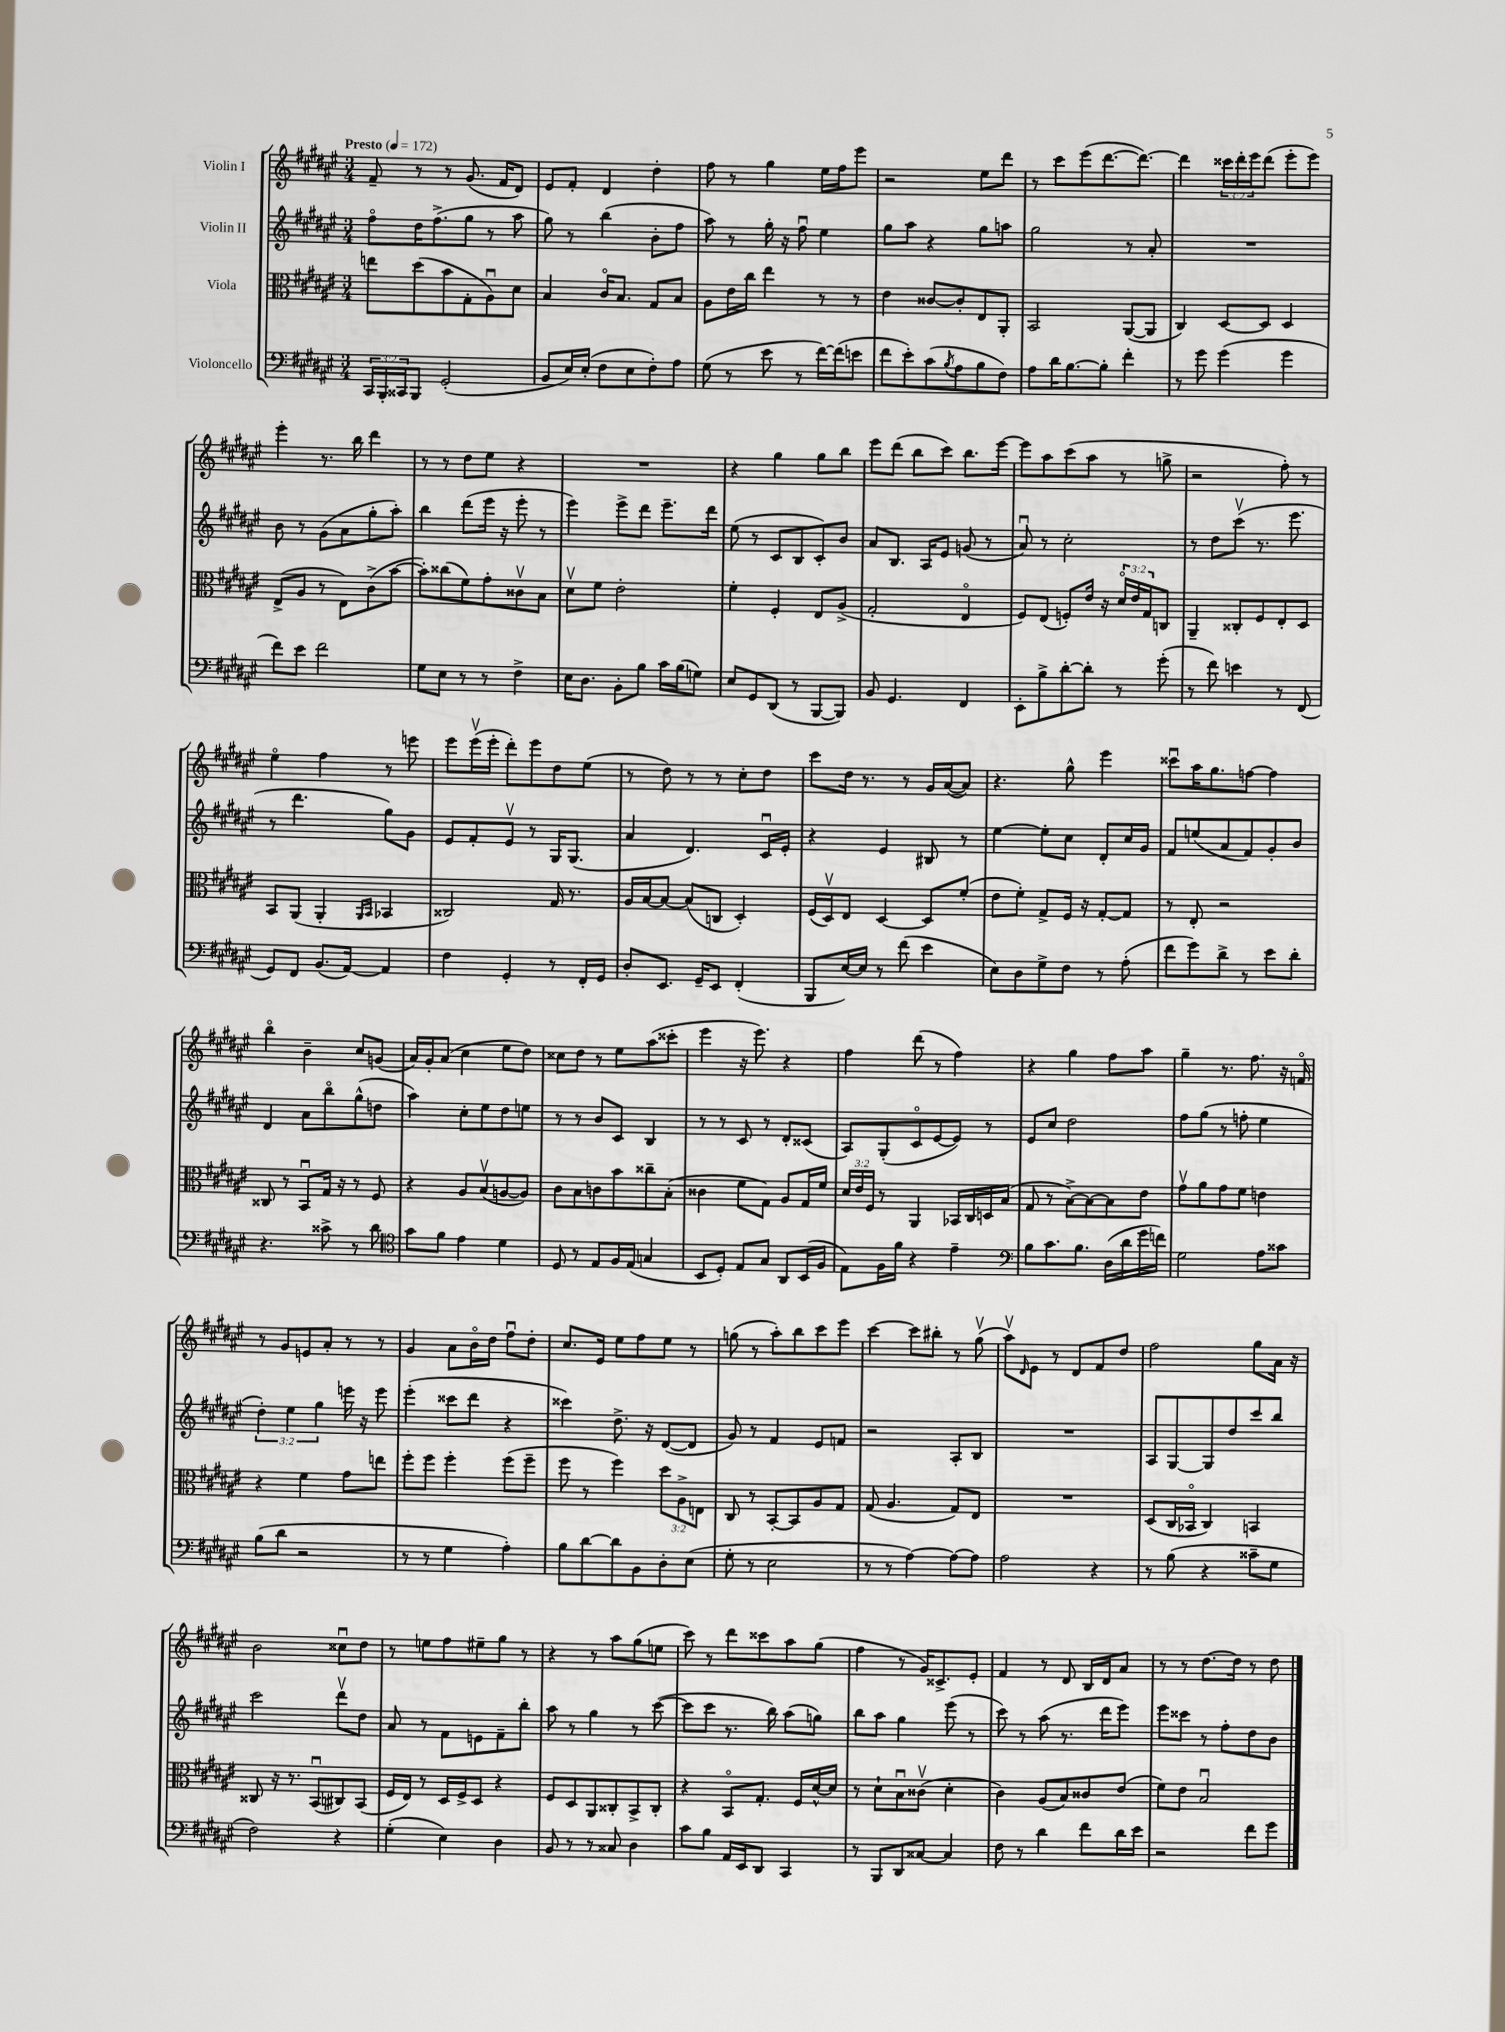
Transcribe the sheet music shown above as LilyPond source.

<<
\new StaffGroup <<
\new Staff = "s0" \with { instrumentName = "Violin I" } {
    \clef treble \key fis \major \numericTimeSignature \time 3/4 \override Staff.TupletNumber.text = #tuplet-number::calc-fraction-text \tempo "Presto" 4 = 172
    fis'8-- r8 r8 gis'8.( fis'16 dis'8) |
    eis'8 fis'8-. dis'4 dis''4-. |
    fis''8 r8 gis''4 eis''16 fis''16 eis'''8 |
    r2 eis''8 dis'''8 |
    r8 cis'''8 eis'''8( dis'''8.~ dis'''8.~) |
    dis'''4 \tuplet 3/2 { cisis'''16 dis'''16-. eis'''16 } dis'''8( eis'''8-. eis'''8) |
    eis'''4-. r8. b''16 dis'''4 |
    r8 r8 dis''8 eis''8 r4 |
    R2. |
    r4 gis''4 gis''8 b''8 |
    eis'''8 dis'''8( b''8 cis'''8) b''8. eis'''16~ |
    eis'''8 ais''8 cis'''8( ais''8 r8 g''8-> |
    r2 fis''8-.) r8 |
    eis''4\flageolet fis''4 r8 e'''8 |
    eis'''8 eis'''16\upbow( eis'''16-. dis'''8-.) eis'''8 dis''8 eis''8( |
    r8 dis''8) r8 r8 cis''8-. dis''8 |
    cis'''8 dis''16 r8. r8 gis'16 ais'16~( ais'8) |
    r4. gis''8-^ eis'''4 |
    cisis'''8\downbow ais''16 gis''8. f''8~ f''4 |
    b''4\flageolet b'4-- cis''8 g'8( |
    ais'16) gis'16-. ais'8( cis''4 eis''8 dis''8) |
    cisis''8 dis''8 r8 eis''8 ais''8( cisis'''8-. |
    eis'''4 r16 eis'''8.) r4 |
    fis''4 dis'''8( r8 fis''4) |
    r4 gis''4 fis''8 ais''8 |
    gis''4-- r8. fis''8. r16 f'16\flageolet |
    r8 gis'8 e'8 ais'8-. r8 r8 |
    gis'4 ais'8 b'16\flageolet dis''16 fis''8\downbow dis''8-. |
    cis''8. eis'16 eis''8 fis''8 eis''8 r8 |
    g''8( r8 ais''8-.) b''8 cis'''8 eis'''8 |
    cis'''4~ cis'''8 bis''8-. r8 gis''8\upbow( |
    ais''8\upbow) \grace { dis'16 } eis'8 r8 dis'8 fis'8 dis''8 |
    fis''2 gis''8 ais'16 r16 |
    b'2 cisis''8\downbow dis''8 |
    r8 e''8 fis''8 eis''8-- gis''8 r8 |
    r4 r8 ais''8 gis''8( e''8 |
    cis'''8) r8 dis'''8 cisis'''8 ais''8 gis''8( |
    fis''4 r8 gis'16) cisis'8.-> eis'8-. |
    fis'4 r8 dis'8 b16 dis'16 ais'8 |
    r8 r8 dis''8.~ dis''16 r8 dis''8 \bar "|." |
}
\new Staff = "s1" \with { instrumentName = "Violin II" } {
    \clef treble \key fis \major \numericTimeSignature \time 3/4 \override Staff.TupletNumber.text = #tuplet-number::calc-fraction-text
    fis''8\flageolet dis''16 fis''8.->( gis''8 r8 ais''8 |
    gis''8) r8 b''4( b'8-. fis''8 |
    ais''8) r8 gis''16-. r16 fis''8\downbow eis''4 |
    gis''8 ais''8 r4 gis''8 a''8 |
    gis''2 r8 ais'8-. |
    R2. |
    b'8 r8 gis'8( ais'8 gis''8-. ais''8-.) |
    b''4 dis'''8( eis'''16 r16 eis'''8-. r8 |
    eis'''4) eis'''8-> dis'''8 eis'''8.-- dis'''16 |
    eis''8( r8 cis'8 b8 cis'8-.) b'8 |
    ais'8 b8. ais16 eis'8 g'8( r8 |
    ais'8\downbow) r8 cis''2-. |
    r8 dis''8 cis'''8\upbow( r8. eis'''8. |
    r8 dis'''4. gis''8) gis'8 |
    eis'8 fis'8-. eis'8\upbow r8 gis16 gis8.( |
    ais'4 dis'4.) cis'16\downbow eis'16-. |
    r4 eis'4 bis8 r8 |
    eis''4~ eis''8-. cis''8 dis'8-. cis''16 gis'16 |
    fis'8 e''8( ais'8 fis'8) gis'8-. b'8 |
    dis'4 ais'8 b''8\flageolet gis''8-^( d''8 |
    ais''4) cis''8-. eis''8 dis''8 e''8 |
    r8 r8 b'8 cis'8 b4 |
    r8 r8 cis'8 r8 dis'8-. cisis'8( |
    ais8) gis8-.( cis'8\flageolet eis'8~ eis'8) r8 |
    eis'8 cis''8 dis''2 |
    fis''8 gis''8( r8 f''8-. eis''4 |
    \tuplet 3/2 { dis''4-.) eis''4 gis''4 } e'''16 r16 e'''8 |
    eis'''4-.( cisis'''8 dis'''8 r4 |
    cisis'''4) dis''8.-> r16 dis'8~( dis'8 |
    gis'8) r8 fis'4 eis'8 f'8 |
    r2 ais8-. b8 |
    R2. |
    ais8 gis8~ gis8 dis''8 cis'''8 b''8 |
    cis'''2 dis'''8\upbow dis''8 |
    ais'8 r8 fis'8 e'8 fis'8-- b''8-. |
    ais''8 r8 gis''4 r8 cis'''8~( |
    cis'''8 cis'''8 r8. b''16) ais''8( g''8) |
    b''8 ais''8 gis''4 eis'''8( r8 |
    cis'''8) r8 ais''8( r8. dis'''16 eis'''8) |
    eis'''8 cisis'''8 r8 fis''8-. dis''8 b'8 \bar "|." |
}
\new Staff = "s2" \with { instrumentName = "Viola" } {
    \clef alto \key fis \major \numericTimeSignature \time 3/4 \override Staff.TupletNumber.text = #tuplet-number::calc-fraction-text
    e''8 dis''8( b'8 gis8-. ais8\downbow) dis'8 |
    b4 cis'16\flageolet b8. gis8 b8 |
    ais8 eis'16 cis''16 eis''4 r8 r8 |
    eis'4 cisis'8~ cisis'8-. eis8 ais,8-. |
    b,2 ais,8~( ais,8 |
    cis4) dis8~ dis8 dis4 |
    eis8->( ais8 r8 eis8) cis'8->( b'8~ |
    b'8-.) cisis''8( fis'8) gis'8-. cisis'8\upbow b8 |
    dis'8\upbow fis'8 eis'2-. |
    fis'4-. fis4-. eis8 ais8->( |
    gis2-. eis4\flageolet |
    fis8) eis8( f8-.) eis'16 r16 \tuplet 3/2 { dis'16\flageolet eis'16 gis16 } c8 |
    ais,4-- cisis8-. fis8 eis8-. dis8 |
    b,8 ais,8( ais,4-. \grace { ais,16 b,16 } bes,4 |
    cisis2) gis16 r8. |
    ais16 b16~ b8~ b8( c8 dis4-.) |
    fis16( dis16\upbow) eis8 dis4~ dis8 fis'8-.( |
    eis'8 fis'8-.) gis8-> fis16 r16 gis8~-. gis8 |
    r8 eis8-. r2 |
    cisis8 r8 b,8\downbow gis16 r16 r8 fis8 |
    r4 ais8 b8\upbow( a8~ a8) |
    cis'8 b8 c'8 b'8 cisis''8-- b8-.( |
    cisis'4 fis'8 gis8) ais8 gis16 fis'16 |
    \tuplet 3/2 { dis'16 eis'16 fis16 } r8 ais,4 bes,16 cis16 d16 b16( |
    gis8 r8 b8~->) b8~ b8 eis'8 |
    gis'8\upbow ais'8 gis'8 fis'8 e'4 |
    r4 fis'4 gis'8 e''8 |
    fis''8-. fis''8 fis''4-. fis''8( fis''8-- |
    fis''8 r8 fis''4) \tuplet 3/2 { dis''8 ais8-> e8 } |
    cis8 r8 b,8~-. b,8 ais8 gis8 |
    gis8( ais4. gis8) eis8 |
    R2. |
    dis8( cis16 bes,16\flageolet cis4) b,4 |
    cisis8 r16 r8. b,8\downbow( cis8) b,8( |
    fis16 eis16) r8 dis16 fis16-> dis8 r4 |
    fis8 dis8 ais,8 cisis8-. b,8-> cisis8-. |
    r4 b,8\flageolet gis8.-. fis16 dis'16~-^ dis'16 |
    r8 dis'8-! b8\downbow cisis'8\upbow( dis'4-. |
    cis'4) ais8( b8) cisis'8 eis'8( |
    fis'8) eis'8 b2\downbow \bar "|." |
}
\new Staff = "s3" \with { instrumentName = "Violoncello" } {
    \clef bass \key fis \major \numericTimeSignature \time 3/4 \override Staff.TupletNumber.text = #tuplet-number::calc-fraction-text
    \tuplet 3/2 { cis,16 b,,16-. cisis,16 } b,,8 gis,2-.( |
    b,8 eis16) eis16-.( fis8 eis8 fis8-.) ais8 |
    gis8( r8 eis'8 r8 fis'16~) fis'16( e'8 |
    fis'8 eis'8-.) cis'8( \acciaccatura { b8 } ais8 b8 fis8) |
    ais8 dis'16 b8.~ b8-. fis'4-. |
    r8 gis'8 gis'4( gis'4 |
    fis'8) eis'8 fis'2 |
    gis8 eis8 r8 r8 fis4-> |
    eis16 dis8. b,8-. b8 cis'16 b16( g8) |
    eis8 gis,8 dis,8( r8 b,,8~ b,,8) |
    b,8 gis,4. fis,4 |
    eis,8-. b8-> dis'8~-. dis'8-. r8 gis'8-.( |
    r8 fis'8) e'4 r8 fis,8( |
    gis,8) fis,8 b,8.( ais,16~) ais,4 |
    fis4 gis,4-. r8 fis,16-. gis,16 |
    dis8-. eis,8. gis,16-- eis,8 fis,4-.( |
    b,,8 eis16~) eis16 r8 fis'8( eis'4 |
    eis8) dis8 gis8-> fis8 r8 ais8-.( |
    fis'8 gis'8) dis'8-> r8 eis'8 dis'8-. |
    r4. cisis'8-> r8 dis'8 |
    \clef tenor gis'8 fis'8 eis'4 dis'4 |
    dis8 r8 eis8 fis16 eis16( g4 |
    b,8 dis8-.) eis8 gis8 ais,8 b,16( fis16 |
    eis8) fis16 fis'16 r4 eis'4-- |
    \clef bass b8 cis'8. b8. dis16( dis'16 gis'16 f'16) |
    gis2 ais8 cisis'8 |
    b8( dis'8 r2 |
    r8 r8 gis4 ais4-.) |
    b8 dis'8~ dis'8 b,8 dis8-. eis8( |
    gis8-. r8 eis2 |
    r8 r8 ais4~) ais8~ ais8 |
    ais2 r4 |
    r8 b8( r4 cisis'8-- gis8 |
    fis2) r4 |
    gis4-.( eis4) dis4 |
    b,8 r8 r8 cisis8 dis4 |
    cis'8 b8 ais,16 eis,16 dis,8 cis,4 |
    r8 b,,8 dis,8 cisis8~ cisis4 |
    fis8 r8 dis'4 fis'8 dis'16 eis'16 |
    r2 fis'8 gis'8 \bar "|." |
}
>>
>>
\layout { \context { \Score \remove "Bar_number_engraver" } }
